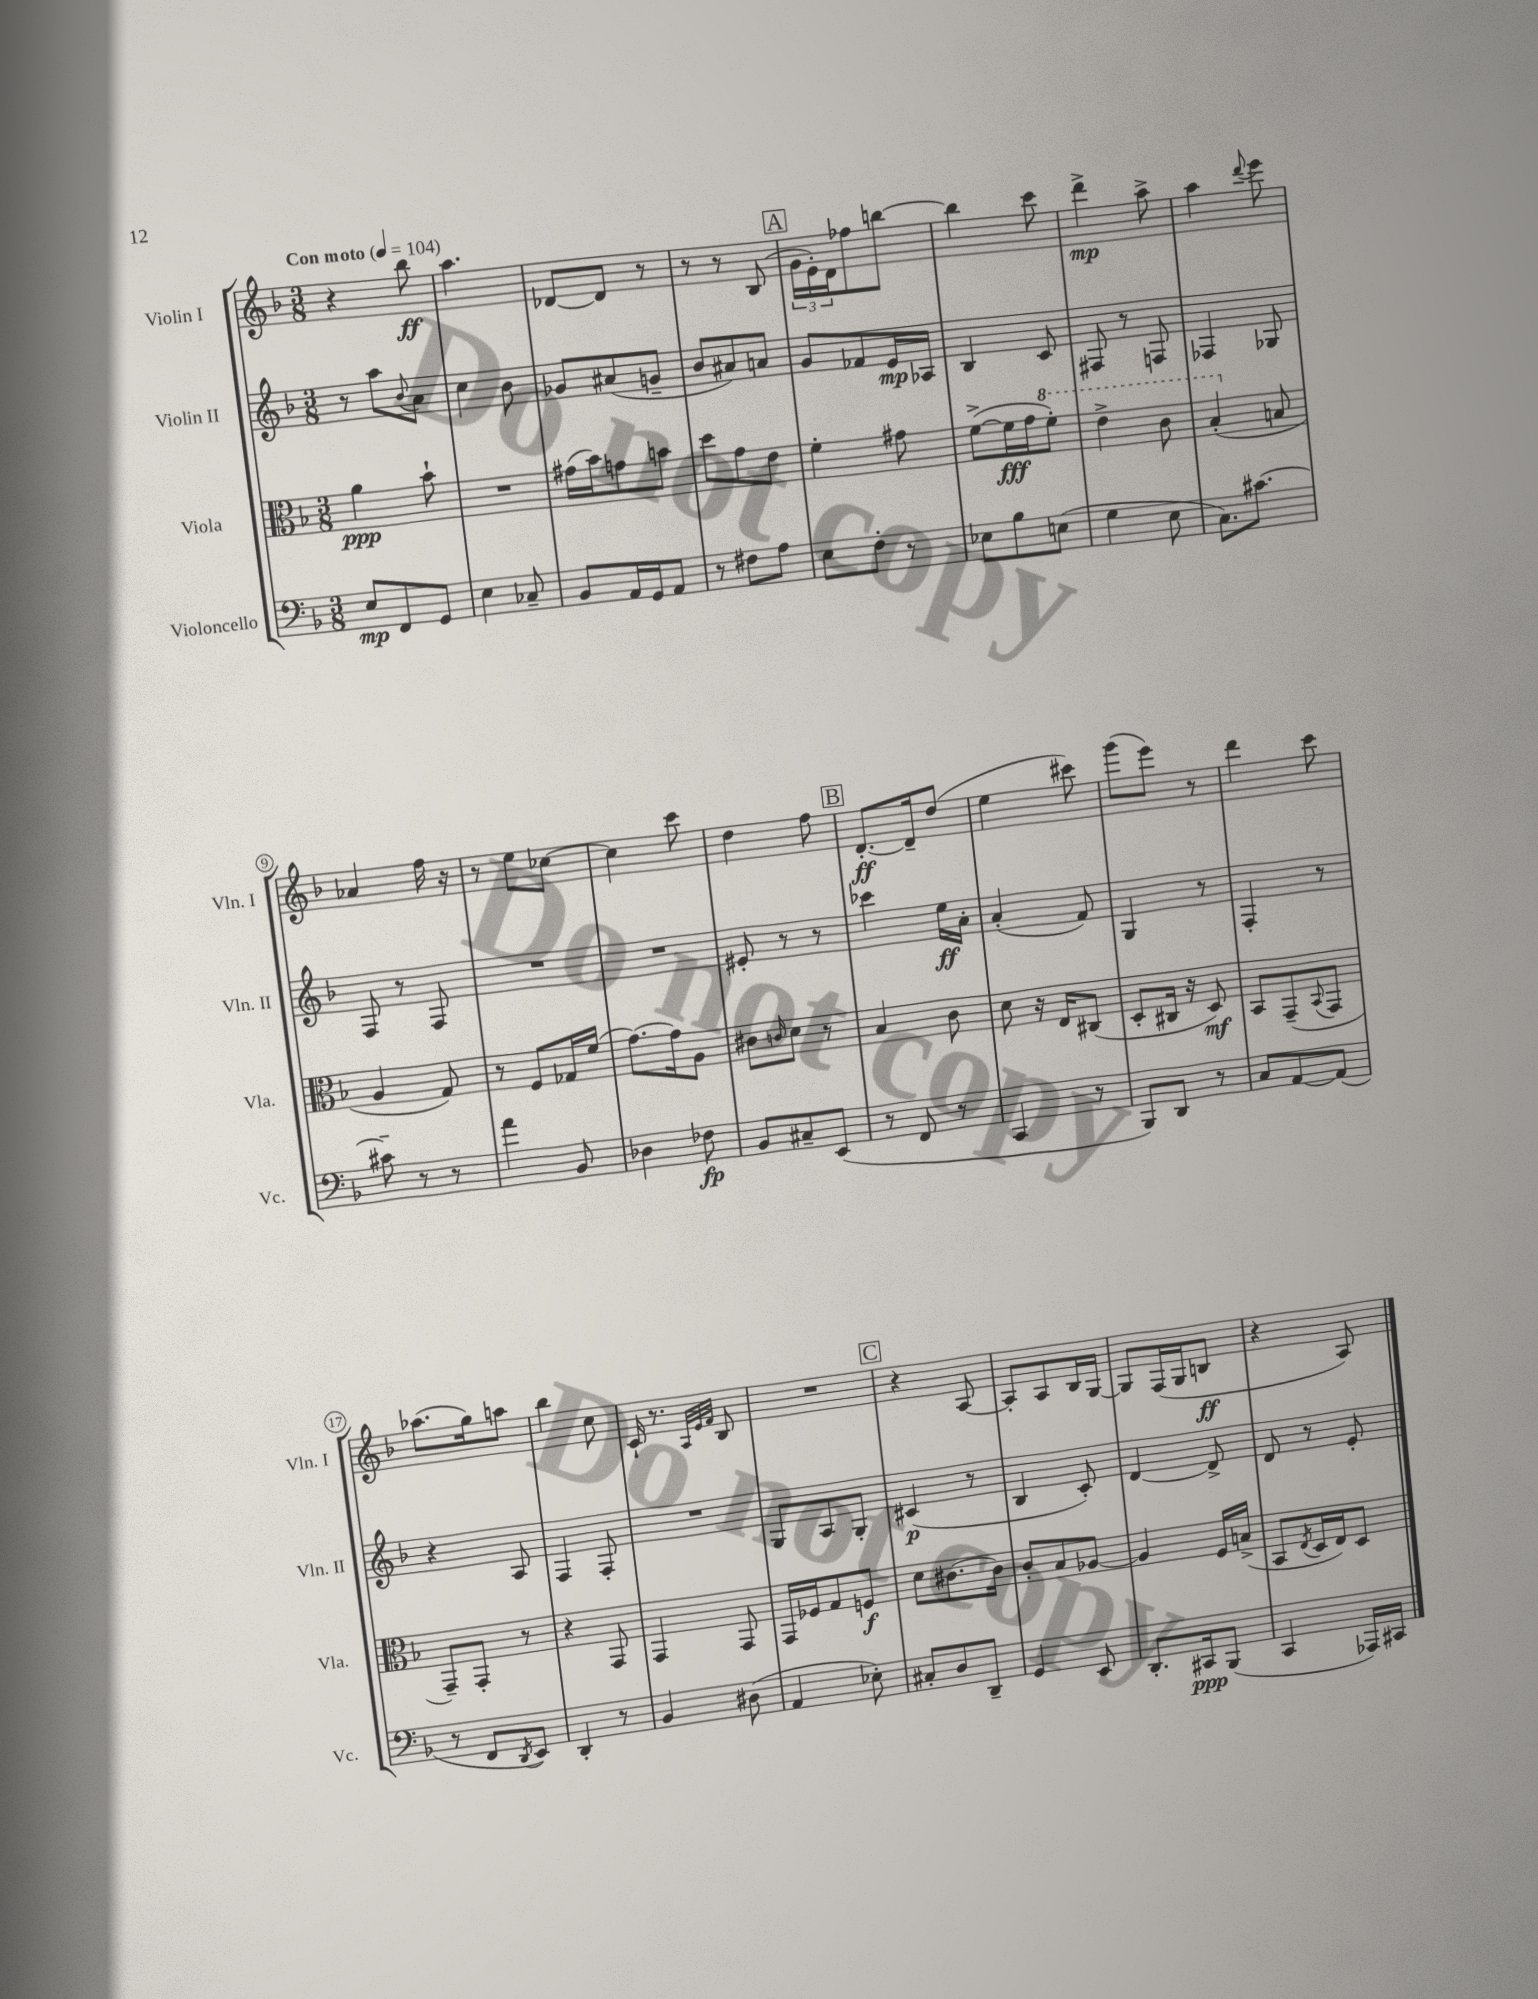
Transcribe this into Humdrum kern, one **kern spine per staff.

**kern	**dynam	**kern	**dynam	**kern	**dynam	**kern	**dynam
*part4	*part4	*part3	*part3	*part2	*part2	*part1	*part1
*staff4	*staff4	*staff3	*staff3	*staff2	*staff2	*staff1	*staff1
*I"Violoncello	*	*I"Viola	*	*I"Violin II	*	*I"Violin I	*
*I'Vc.	*	*I'Vla.	*	*I'Vln. II	*	*I'Vln. I	*
*clefF4	*	*clefC3	*	*clefG2	*	*clefG2	*
*k[b-]	*	*k[b-]	*	*k[b-]	*	*k[b-]	*
*M3/8	*	*M3/8	*	*M3/8	*	*M3/8	*
*MM104	*	*MM104	*	*MM104	*	*MM104	*
=1	=1	=1	=1	=1	=1	=1	=1
!	!	!	!	!	!	!LO:TX:a:B:t=Con moto	!
8E/L	mp	4a\	ppp	8r	.	4r	.
8FF/	.	.	.	8aa\L	.	.	.
.	.	.	.	8qqb-/	.	.	.
8GG/J	.	8b-`\	.	8a\J	.	8bb-\	ff
=2	=2	=2	=2	=2	=2	=2	=2
4E\	.	4.r	.	4cc\	.	4.aa\	.
8C-X~/	.	.	.	8b-\	.	.	.
=3	=3	=3	=3	=3	=3	=3	=3
8BB-/L	.	(16g#X\LL	.	8g-X/L	.	[8d-X/L	.
.	.	16b-\J)	.	.	.	.	.
16AA/L	.	8gn\	.	(8a#X/	.	8d-/J]	.
16GG/J	.	.	.	.	.	.	.
8AA/J	.	8bn\J	.	8gn~/J	.	8r	.
=4	=4	=4	=4	=4	=4	=4	=4
8r	.	8dd\L	.	8b-/L	.	8r	.
8F#X\L	.	8g\	.	8a#X/)	.	8r	.
8A\J	.	8e\J	.	8an/J	.	(8B-/	.
!!LO:REH:place=s1:t=A
=5	=5	=5	=5	=5	=5	=5	=5
8E\L	.	4f'\	.	8g/L	.	24g\LL	.
.	.	.	.	.	.	24e'\)	.
.	.	.	.	.	.	24d\J	.
8F'\J	.	.	.	8f-X/	.	8ff-X\	.
8r	.	8g#X\	.	16e/L	mp	[8bbn\J	.
.	.	.	.	16A-X/JJ	.	.	.
=6	=6	=6	=6	=6	=6	=6	=6
8E-X\L	.	([8f^\L	.	4B-/	.	4bb\]	.
8B-\	.	16f\L]	fff	.	.	.	.
.	.	16g\J	.	.	.	.	.
*	*	*8va	*	*	*	*	*
(8En\J	.	8ff'\J)	.	8c/	.	8ccc\	.
=7	=7	=7	=7	=7	=7	=7	=7
4G\	.	4ee^\	.	8F#X/	.	4ddd^\	mp
.	.	.	.	8r	.	.	.
8E\	.	8cc\	.	8Fn/	.	8aa^\	.
=8	=8	=8	=8	=8	=8	=8	=8
8.C\L)	.	(4b-'/	.	4F-X/	.	4aa\	.
[8.c#X\J	.	.	.	.	.	.	.
.	.	.	.	.	.	8qqddd/	.
*	*	*X8va	*	*	*	*	*
.	.	8Bn/	.	8G-X/	.	8eee\	.
!!LO:LB:g=z
=9	=9	=9	=9	=9	=9	=9	=9
8c#X~\]	.	4A/	.	8F/	.	4a-X/	.
8r	.	.	.	8r	.	.	.
8r	.	8G/)	.	8F/	.	16ff\	.
.	.	.	.	.	.	16r	.
=10	=10	=10	=10	=10	=10	=10	=10
4a\	.	8r	.	4.r	.	8r	.
.	.	8F/L	.	.	.	8ee\L	.
8BB-/	.	16G-X/L	.	.	.	[8cc-X\J	.
.	.	(16f/JJ	.	.	.	.	.
=11	=11	=11	=11	=11	=11	=11	=11
4D-X\	.	[8.g\L)	.	4.r	.	4cc-\]	.
.	.	16g\k]	.	.	.	.	.
8F-X\	fp	8A\J	.	.	.	8ccc\	.
=12	=12	=12	=12	=12	=12	=12	=12
8BB-/L	.	8c#X\L	.	8e#X'/	.	4dd\	.
.	.	16qqcn/	.	.	.	.	.
8C#X~/	.	8d\J	.	8r	.	.	.
(8EE/J	.	8r	.	8r	.	8ff\	.
!!LO:REH:place=s1:t=B
=13	=13	=13	=13	=13	=13	=13	=13
8r	.	4B-/	.	4ccc-X\	.	[8.d'/L	ff
8FF/	.	.	.	.	.	.	.
.	.	.	.	.	.	16d~/k]	.
8r	.	8c\	.	16ee\LL	ff	(8dd/J	.
.	.	.	.	16a'\JJ	.	.	.
=14	=14	=14	=14	=14	=14	=14	=14
4CC/	.	8d\	.	(4a'/	.	4ee\	.
.	.	16r	.	.	.	.	.
.	.	16E/KL	.	.	.	.	.
8r	.	(8C#X/J	.	8f/)	.	8ccc#X\)	.
=15	=15	=15	=15	=15	=15	=15	=15
8BBB-/L)	.	8D'/L	.	4G/	.	(8ggg\L	.
8DD/J	.	16C#X/Jk	.	.	.	8eee\J)	.
.	.	16r	.	.	.	.	.
8r	.	8D/)	mf	8r	.	8r	.
=16	=16	=16	=16	=16	=16	=16	=16
8C/L	.	8BB-/L	.	4F'/	.	4ddd\	.
[8AA/	.	(8GG~/	.	.	.	.	.
.	.	8qqBB-/	.	.	.	.	.
(8AA/J]	.	8GG/J	.	8r	.	8ccc\	.
!!LO:LB:g=z
=17	=17	=17	=17	=17	=17	=17	=17
8r	.	8GG~/L)	.	4r	.	(8.aa-X\L	.
8FF/L	.	8GG'/J	.	.	.	.	.
.	.	.	.	.	.	16gg\k)	.
8qDD/	.	.	.	.	.	.	.
8EE/J)	.	8r	.	8A/	.	8aan\J	.
=18	=18	=18	=18	=18	=18	=18	=18
4DD'/	.	4r	.	4F/	.	4bb-\	.
8r	.	8GG/	.	8F'/	.	8cc\	.
=19	=19	=19	=19	=19	=19	=19	=19
4BB-/	.	4GG/	.	4.r	.	16c`/	.
.	.	.	.	.	.	8.r	.
.	.	.	.	.	.	32qqA/LLL	.
.	.	.	.	.	.	32qqe/	.
.	.	.	.	.	.	32qqf/JJJ	.
(8D#X\	.	8GG/	.	.	.	8B-/	.
=20	=20	=20	=20	=20	=20	=20	=20
4AA/	.	16GG/LL	.	8G/L	.	4.r	.
.	.	16F-X/J	.	.	.	.	.
.	.	8G/	.	8A/	.	.	.
8E-X'\)	.	8Fn/J	f	8G'/J	.	.	.
!!LO:REH:place=s1:t=C
=21	=21	=21	=21	=21	=21	=21	=21
8C#X'/L	.	8d\L	.	(4c#X/	p	4r	.
8D/	.	[8.c#X\	.	.	.	.	.
8DD~/J	.	.	.	8r	.	[8A/	.
.	.	16c#\Jk]	.	.	.	.	.
=22	=22	=22	=22	=22	=22	=22	=22
4GG/	.	8c'/L	.	4B-/	.	8A'/L]	.
.	.	8B-/	.	.	.	8A/	.
8EE/	.	[8A-X/J	.	8c'/)	.	16B-/L	.
.	.	.	.	.	.	[16G/JJ	.
=23	=23	=23	=23	=23	=23	=23	=23
8.DD'/L	.	4A-/]	.	[4d/	.	8G/L]	.
.	.	.	.	.	.	(16F/L	.
16CC#X/k	ppp	.	.	.	.	16G/J	.
(8BBB-/J	.	16F/LL	.	8d^/]	.	8Bn/J	ff
.	.	(16Bn^/JJ	.	.	.	.	.
=24	=24	=24	=24	=24	=24	=24	=24
4CC/	.	8BB-/L	.	8d/	.	4r	.
.	.	8qE/	.	.	.	.	.
.	.	16D/L	.	8r	.	.	.
.	.	16E/J)	.	.	.	.	.
16AAA-X/LL)	.	8D/J	.	8e'/	.	8A/)	.
16CC#X/JJ	.	.	.	.	.	.	.
==	==	==	==	==	==	==	==
*-	*-	*-	*-	*-	*-	*-	*-
